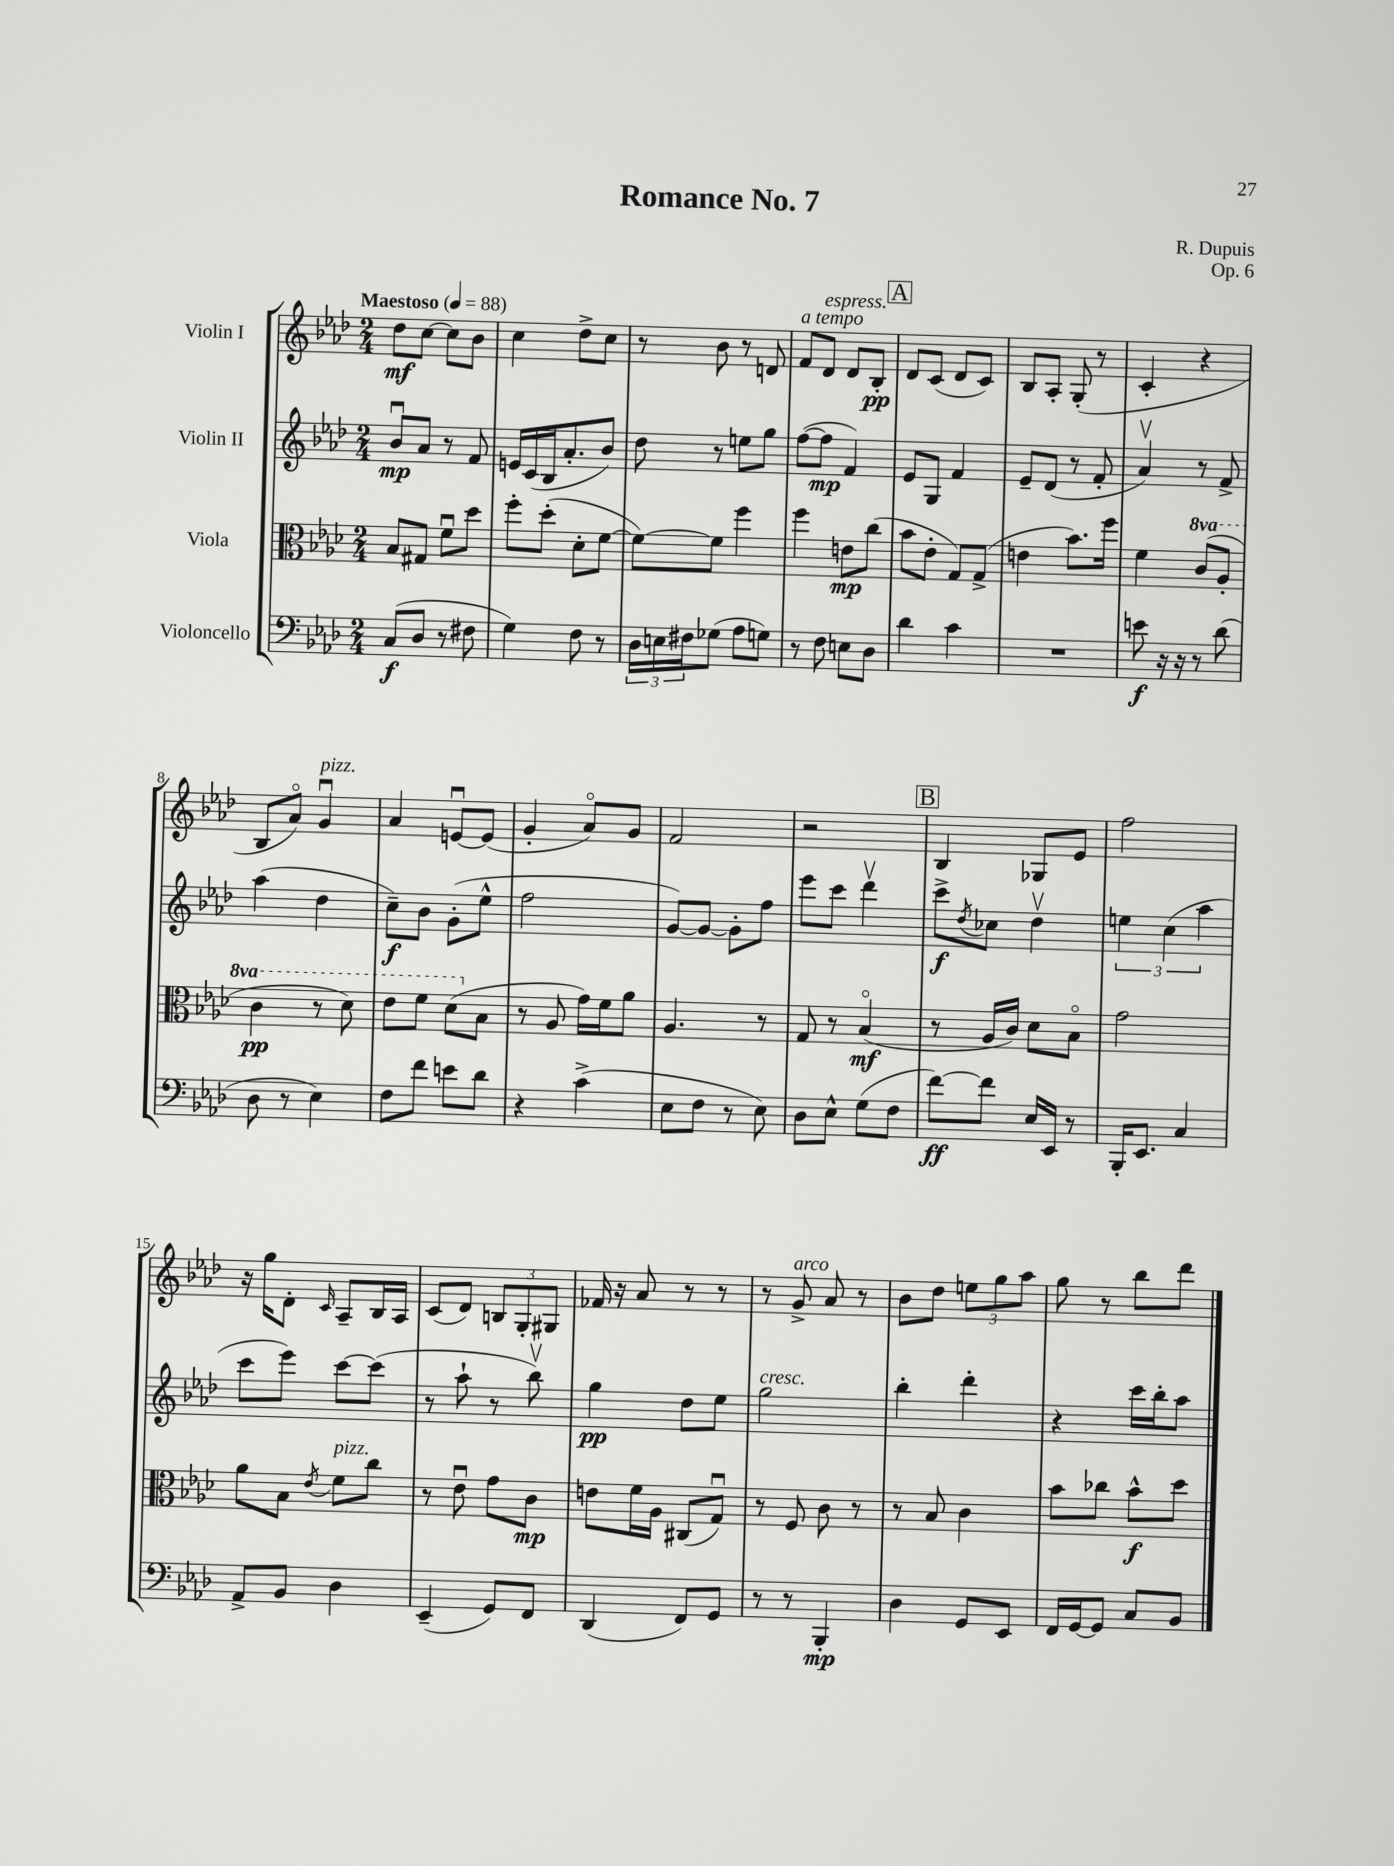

**kern	**kern	**kern	**kern
*staff4	*staff3	*staff2	*staff1
*clefF4	*clefC3	*clefG2	*clefG2
*k[b-e-a-d-]	*k[b-e-a-d-]	*k[b-e-a-d-]	*k[b-e-a-d-]
*M2/4	*M2/4	*M2/4	*M2/4
*MM88	*MM88	*MM88	*MM88
(8C/L	8B-/L	8b-u/L	8dd-\L
8D-/J	8G#/J	8a-/J	[8cc\J
8r	8fu\L	8r	8cc\]L
8F#\	8dd-\J	8f/	8b-\J
=	=	=	=
4G\)	8ff'\L	16e/LL	4cc\
.	.	(16c/	.
.	(8dd-'\J	16B-/J	.
.	.	8.a-'/	.
8F\	8d-'\L	.	8dd-^\L
8r	[8f\J	8b-/J)	8cc\J
=	=	=	=
24D-\LL	8f\_L)	8dd-\	8r
24E\	.	.	.
24F#\J	.	.	.
(8G-\J	8f\]J	8r	8b-\
8A-\L	4ff\	8ee\L	8r
8G\J)	.	8gg\J	8d/
=	=	=	=
8r	4ff\	([8ff\L	8f/L
8F\	.	8ff\]J	8d-/J
8E\L	8e\L	4f/)	8d-/L
8D-\J	(8cc\J	.	8B-'/J
=	=	=	=
4d-\	8b-\L	8e-/L	8d-/L
.	8e-'\J	8G/J	(8c/J
4c\	8G/L)	4f/	8d-/L
.	(8G^/J	.	8c/J)
=	=	=	=
2r	4e\	8e-~/L	8B-/L
.	.	(8d-/J	8A-'/J
.	8.b-\L)	8r	(8G'/
.	.	8f'/	8r
.	16ff\Jk	.	.
=	=	=	=
8e\	4f\	4a-v/)	4c'/
16r	.	.	.
16r	.	.	.
8r	(8cc/L	8r	4r
(8d-\	8a-'/J	8f^/	.
=	=	=	=
8D-\	4cc\	(4aa-\	8B-/L
8r	.	.	8a-o/J)
4E-\)	8r	4dd-\	4gu/
.	8dd-\)	.	.
=	=	=	=
8F\L	8ee-\L	8cc~\L)	4a-/
8f\J	8ff\J	8b-\J	.
8e\L	(8dd-\L	(8g'\L	[8eu/L
8d-\J	8B-\J	8ee-^^\J	(8e/]J
=	=	=	=
4r	8r	2ff\	4g'/
.	8A-/	.	.
(4c^\	16g\LL)	.	8a-o/L)
.	16f\J	.	.
.	8a-\J	.	8g/J
=	=	=	=
8E-\L	4.A-/	[8g/L)	2f/
8F\J	.	8g/_J	.
8r	.	8g'\]L	.
8E-\)	8r	8ff\J	.
=	=	=	=
8D-\L	8G/	8eee-\L	2r
8E-^^\J	8r	8ccc\J	.
(8G\L	(4B-o/	4ddd-v\	.
8F\J	.	.	.
=	=	=	=
[8f\L)	8r	8ccc^\L	4B-/
.	.	8qdd-/	.
8f\]J	16A-/LL	8cc-\J	.
.	16c/JJ)	.	.
16E-/LL	8d-\L	4dd-v\	8G-/L
16EE-/JJ	.	.	.
8r	8B-o\J	.	8e-/J
=	=	=	=
16BBB-'/LK	2g\	6ee\	2ff\
8.EE-/J	.	.	.
.	.	(6cc\	.
4C/	.	.	.
.	.	6aa-\	.
=	=	=	=
8AA-^/L	8a-\L	8ccc\L	16r
.	.	.	16gg\LK
8BB-/J	8B-\J	8eee-\J)	8d-'\J
.	8qe-/	.	16qqc/
4D-\	8f\L	[8ccc\L	8A-~/L
.	8cc\J	(8ccc\]J	16B-/L
.	.	.	16A-/JJ
=	=	=	=
(4EE-~/	8r	8r	(8c/L
.	8e-u\	8aa-`\	8d-/J)
8GG/L)	8g\L	8r	12B/L
.	.	.	12G'/
8FF/J	8c\J	8bb-v\)	.
.	.	.	12G#/J
=	=	=	=
(4DD-/	8e\L	4gg\	16f-/
.	.	.	16r
.	16f\L	.	8a-/
.	16A-\JJ	.	.
8FF/L)	(8C#/L	8dd-\L	8r
8GG/J	8Gu/J)	8ee-\J	8r
=	=	=	=
8r	8r	2gg\	8r
8r	8F/	.	8g^/
4BBB-'/	8c\	.	8a-/
.	8r	.	8r
=	=	=	=
4D-\	8r	4bb-'\	8b-\L
.	8B-/	.	8dd-\J
8GG/L	4c\	4ddd-'\	12ee\L
.	.	.	12gg\
8EE-/J	.	.	.
.	.	.	12aa-\J
=	=	=	=
16FF/LL	8b-\L	4r	8gg\
[16GG/J	.	.	.
8GG/]J	8cc-\J	.	8r
8C/L	8b-^^\L	16ccc\LL	8bb-\L
.	.	16bb-'\J	.
8BB-/J	8dd-\J	8aa-\J	8ddd-\J
==	==	==	==
*-	*-	*-	*-
